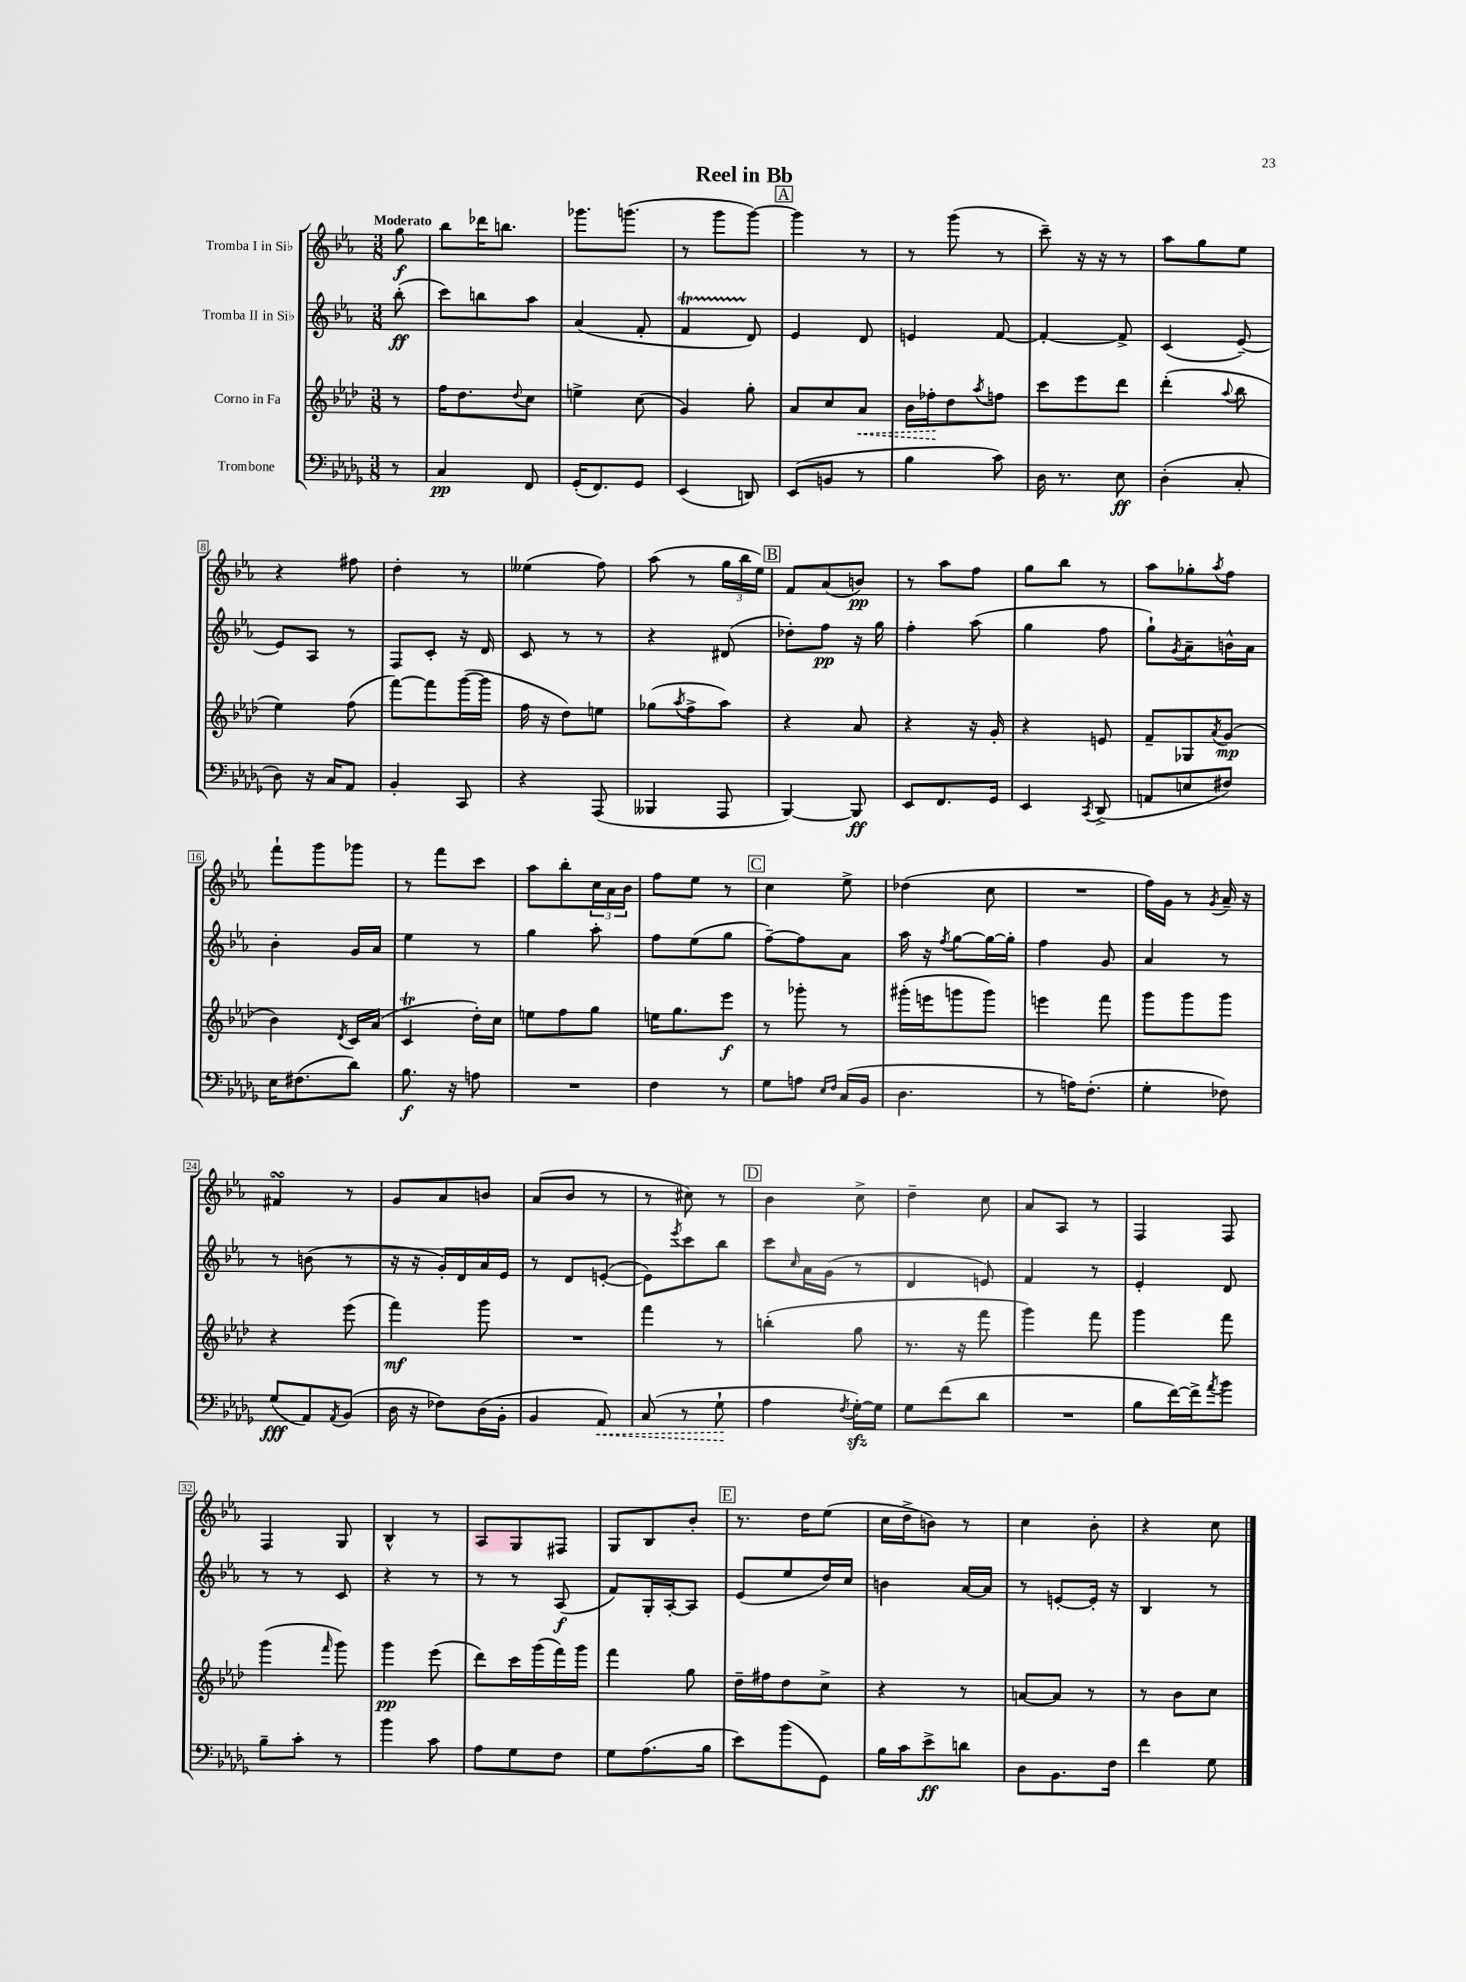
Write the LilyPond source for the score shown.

\header { title = "Reel in Bb" }
<<
\new StaffGroup <<
\new Staff = "s0" \with { instrumentName = "Tromba I in Sib" } {
    \clef treble \key ees \major \numericTimeSignature \time 3/8 \partial 8 \tempo "Moderato"
    g''8\f |
    bes''8 des'''16 b''8. |
    ges'''8. g'''8.( |
    r8 g'''8 g'''8~) |
    \mark \markup { \box "A" } g'''4 r8 |
    r8 g'''8( r8 |
    c'''8--) r16 r16 r8 |
    aes''8 g''8 ees''8 |
    r4 fis''8 |
    d''4-. r8 |
    eeses''4( f''8) |
    aes''8( r8 \tuplet 3/2 { g''16 bes''16 ees''16) } |
    \mark \markup { \box "B" } f'8 aes'8( b'8\pp) |
    r8 aes''8 f''8 |
    g''8 bes''8 r8 |
    aes''8 ges''8-. \acciaccatura { aes''8 } f''8 |
    f'''8-! g'''8 ges'''8 |
    r8 f'''8 c'''8 |
    aes''8 bes''8-. \tuplet 3/2 { c''16 aes'16 bes'16 } |
    f''8 ees''8 r8 |
    \mark \markup { \box "C" } c''4 ees''8-> |
    des''4( c''8 |
    R4. |
    f''16) g'16 r8 \acciaccatura { g'8 } aes'16-- r16 |
    fis'4\turn r8 |
    g'8 aes'8 b'8 |
    aes'8( bes'8 r8 |
    r8 cis''8) r8 |
    \mark \markup { \box "D" } bes'4 c''8-> |
    d''4-- c''8 |
    aes'8 aes8 r8 |
    f4 f8 |
    f4 g8 |
    bes4-^ r8 |
    aes8 g8 fis8 |
    g8 bes8 bes'8-. |
    \mark \markup { \box "E" } r8. d''16 ees''8( |
    c''16 d''16-> b'8) r8 |
    c''4 bes'8-. |
    r4 c''8 \bar "|." |
}
\new Staff = "s1" \with { instrumentName = "Tromba II in Sib" } {
    \clef treble \key ees \major \numericTimeSignature \time 3/8 \partial 8
    bes''8-.\ff( |
    c'''8) b''8 aes''8 |
    aes'4( f'8-. |
    f'4\startTrillSpan d'8\stopTrillSpan) |
    \mark \markup { \box "A" } ees'4 d'8 |
    e'4 f'8~ |
    f'4~-. f'8-> |
    c'4( ees'8~--) |
    ees'8 aes8 r8 |
    f8 c'8-. r16 d'16 |
    c'8 r8 r8 |
    r4 dis'8( |
    \mark \markup { \box "B" } des''8-.) f''8\pp r16 g''16 |
    f''4-. aes''8( |
    g''4 f''8 |
    g''8-!) \acciaccatura { g'8 } aes'8-- b'16-^ aes'16 |
    bes'4-. g'16 aes'16 |
    ees''4 r8 |
    g''4 aes''8-. |
    f''8 ees''8( g''8 |
    \mark \markup { \box "C" } f''8~--) f''8 aes'8 |
    aes''16 r16 \acciaccatura { f''8 } g''8~ g''16~ g''16-. |
    f''4 g'8 |
    aes'4 r8 |
    r8 b'8( r8 |
    r16 r16 g'16-.) d'16 aes'16 ees'16 |
    r8 d'8 e'8~-.( |
    e'8) \acciaccatura { ees'''8 } c'''8 bes''8 |
    \mark \markup { \box "D" } c'''8 \grace { c''16 } aes'16 g'16( r8 |
    d'4 e'8) |
    f'4 r8 |
    ees'4-. d'8 |
    r8 r8 c'8 |
    r4 r8 |
    r8 r8 aes8\f( |
    f'8) g16-. aes16~-. aes8 |
    \mark \markup { \box "E" } ees'8( ees''8 d''16) c''16 |
    b'4 aes'16~ aes'16 |
    r8 e'8~-. e'16-. r16 |
    bes4 r8 \bar "|." |
}
\new Staff = "s2" \with { instrumentName = "Corno in Fa" } {
    \clef treble \key aes \major \numericTimeSignature \time 3/8 \partial 8
    r8 |
    f''16 des''8. \appoggiatura { des''8 } c''8 |
    e''4-> c''8( |
    g'4) g''8-. |
    \mark \markup { \box "A" } aes'8 c''8 \once \override Hairpin.style = #'dashed-line aes'8\< |
    bes'16 fes''16-.\! des''8 \acciaccatura { aes''8 } f''8 |
    c'''8 ees'''8 des'''8 |
    des'''4-.( \appoggiatura { aes''8 } bes''8 |
    ees''4) f''8( |
    f'''8~) f'''8 g'''16~( g'''16 |
    f''16 r16 des''8) e''8 |
    ges''8( \acciaccatura { aes''8 } f''8-> aes''8) |
    \mark \markup { \box "B" } r4 aes'8 |
    r4 r16 g'16-. |
    r4 e'8 |
    f'8-- ges8 \acciaccatura { aes'8 } g'8\mp( |
    bes'4) \acciaccatura { des'8 } c'16 aes'16( |
    c'4\trill des''16-.) c''16 |
    e''8 f''8 g''8 |
    e''16 g''8. ees'''8\f |
    \mark \markup { \box "C" } r8 ges'''8-. r8 |
    gis'''16-.( e'''16 g'''8 g'''8) |
    e'''4 f'''8 |
    g'''8 g'''8 g'''8 |
    r4 ees'''8( |
    f'''4\mf) g'''8 |
    R4. |
    f'''4 r8 |
    \mark \markup { \box "D" } b''4-.( g''8 |
    r8. r16 f'''8 |
    g'''4) f'''8 |
    g'''4 f'''8 |
    g'''4( \grace { f'''16 } g'''8) |
    g'''4\pp ees'''8( |
    des'''8) c'''16 g'''16( f'''16) g'''16 |
    f'''4 g''8 |
    \mark \markup { \box "E" } des''16-- fis''16 des''8 c''8-> |
    r4 r8 |
    a'8~ a'8 r8 |
    r8 bes'8 c''8 \bar "|." |
}
\new Staff = "s3" \with { instrumentName = "Trombone" } {
    \clef bass \key des \major \numericTimeSignature \time 3/8 \partial 8
    r8 |
    c4\pp f,8 |
    ges,16-.( f,8.) ges,8 |
    ees,4( d,8) |
    \mark \markup { \box "A" } ees,8( b,8 r8 |
    bes4 c'8) |
    des16 r8. ees8\ff |
    des4-.( c8-. |
    des8) r16 c16 aes,8 |
    bes,4-. c,8 |
    r4 aes,,8( |
    beses,,4 aes,,8 |
    \mark \markup { \box "B" } bes,,4~) bes,,8\ff |
    ees,8 f,8. ges,16 |
    ees,4 \acciaccatura { c,8 } des,8->( |
    a,8 e8 fis8) |
    ees16 fis8.( des'8) |
    bes8.\f r16 a8 |
    R4. |
    f4 r8 |
    \mark \markup { \box "C" } ges8 a8 \grace { ees16 f16 } c16( bes,16 |
    des4. |
    r8 a16) f8.-.( |
    ges4-. fes8) |
    ges8\fff( aes,8) \acciaccatura { aes,8 } bes,8( |
    des16 r16 fes8) des16( bes,16-. |
    bes,4 \once \override Hairpin.style = #'dashed-line aes,8\<) |
    c8( r8 ges8-!\! |
    \mark \markup { \box "D" } aes4 \acciaccatura { f8 } ges16~-.\sfz) ges16 |
    ges8 f'8( des'8 |
    R4. |
    bes8 f'16~) f'16-> \acciaccatura { aes'8 } bes'8 |
    bes8-- c'8-. r8 |
    bes'4 c'8 |
    aes8 ges8 f8 |
    ges8 aes8.( bes16 |
    \mark \markup { \box "E" } ees'8) bes'8( ges,8) |
    bes16 c'16 ees'8->\ff d'8 |
    des8 bes,8. f16 |
    f'4 ges8 \bar "|." |
}
>>
>>
\layout { \context { \Score \override BarNumber.stencil = #(make-stencil-boxer 0.1 0.3 ly:text-interface::print) } }
